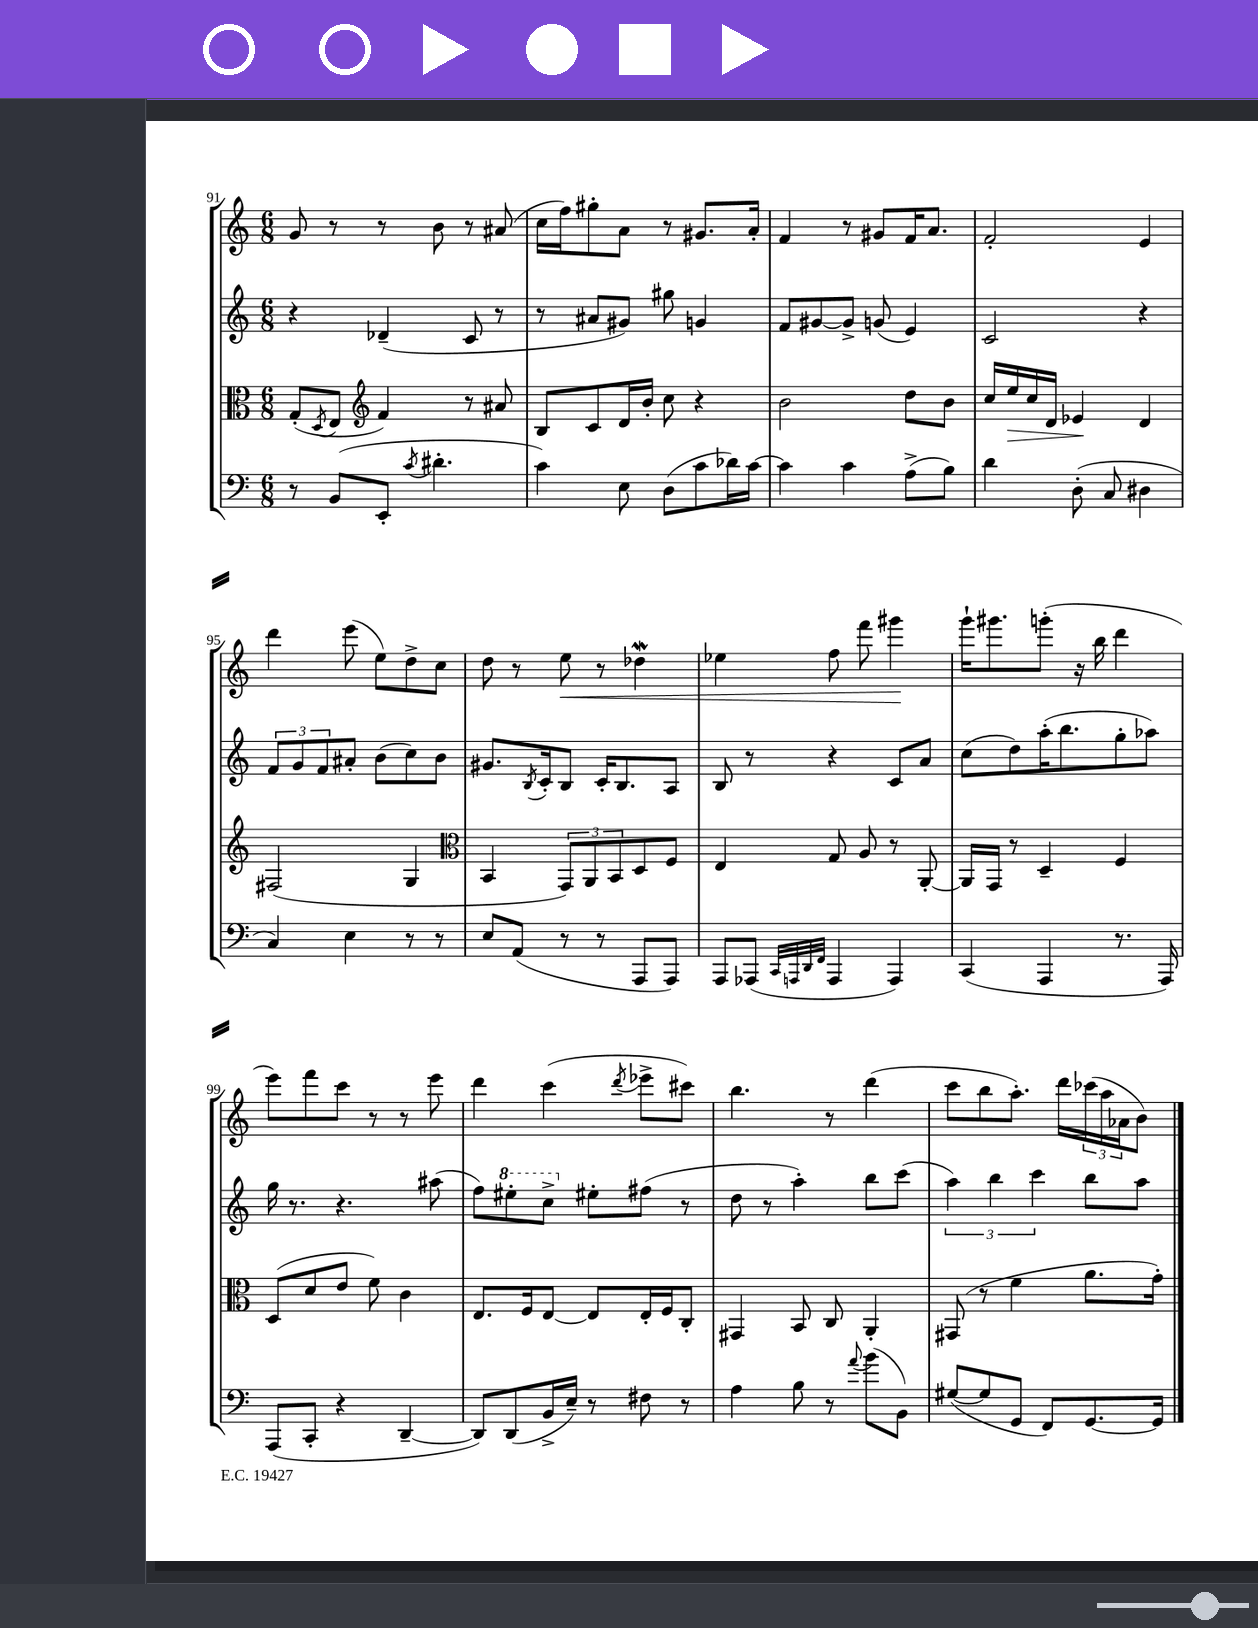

**kern	**kern	**dynam	**kern	**kern	**dynam
*part4	*part3	*part3	*part2	*part1	*part1
*staff4	*staff3	*staff3	*staff2	*staff1	*staff1
*clefF4	*clefC3	*	*clefG2	*clefG2	*
*k[]	*k[]	*	*k[]	*k[]	*
*M6/8	*M6/8	*	*M6/8	*M6/8	*
=91	=91	=91	=91	=91	=91
8r	(8G'/L	.	4r	8g/	.
.	8qD/	.	.	.	.
(8BB/L	8E/J	.	.	8r	.
*	*clefG2	*	*	*	*
8EE'/J	4f/)	.	(4d-X~/	8r	.
8qc/	.	.	.	.	.
4.d#X'\	.	.	.	8b\	.
.	8r	.	8c/	8r	.
.	8a#X/	.	8r	(8a#X/	.
=92	=92	=92	=92	=92	=92
4c\)	8B/L	.	8r	16cc\LL	.
.	.	.	.	16ff\J)	.
.	8c/	.	8a#X/L	8gg#X'\	.
8E\	16d/L	.	8g#X/J)	8a\J	.
.	16b'/JJ	.	.	.	.
(8D\L	8cc\	.	8gg#X\	8r	.
8c\	4r	.	4gn/	8.g#X/L	.
16d-X\L)	.	.	.	.	.
[16c\JJ	.	.	.	16a'/Jk	.
=93	=93	=93	=93	=93	=93
4c\]	2b\	.	8f/L	4f/	.
.	.	.	[8g#X/	.	.
4c\	.	.	8g#^/J]	8r	.
.	.	.	(8gn/	8g#X/L	.
(8A^\L	8dd\L	.	4e/)	16f/K	.
.	.	.	.	8.a/J	.
8B\J)	8b\J	.	.	.	.
=94	=94	=94	=94	=94	=94
4d\	16cc/LL	.	2c/	2f'/	.
!	!	!LO:HP:b	!	!	!
.	16ee/	>	.	.	.
.	16cc/	.	.	.	.
.	16d/JJ	.	.	.	.
(8D'\	4e-X/	.	.	.	.
8C/	.	.	.	.	.
4D#X\	4d/	]	4r	4e/	.
!!LO:LB:g=z
=95	=95	=95	=95	=95	=95
4C/)	(2F#X/	.	12f/L	4ddd\	.
.	.	.	12g/	.	.
.	.	.	12f/	.	.
4E\	.	.	8a#X'/J	(8eee\	.
.	.	.	(8b\L	8ee\L)	.
8r	4G/	.	8cc\)	8dd^\	.
8r	.	.	8b\J	8cc\J	.
=96	=96	=96	=96	=96	=96
*	*clefC3	*	*	*	*
8E/L	4BB/	.	8.g#X/L	8dd\	.
(8AA/J	.	.	.	8r	.
.	.	.	8qB/	.	.
.	.	.	16c'/k	.	.
!	!	!	!	!	!LO:HP:b
8r	12GG/L)	.	8B/J	8ee\	<
.	12AA/	.	.	.	.
8r	.	.	16c'/KL	8r	.
.	12BB/	.	.	.	.
.	.	.	8.B/	.	.
8AAA/L	8D/	.	.	4dd-Xw\	.
8AAA/J)	8F/J	.	8A/J	.	.
=97	=97	=97	=97	=97	=97
8AAA/L	4E/	.	8B/	4ee-X\	.
(8AAA-X/J	.	.	8r	.	.
32qqCC/LLL	.	.	.	.	.
32qqAAAn/	.	.	.	.	.
32qqDD/	.	.	.	.	.
32qqFF/JJJ	.	.	.	.	.
4AAA/	8G/	.	4r	8ff\	.
.	8A/	.	.	8fff\	.
4AAA/)	8r	.	8c/L	4ggg#X\	.
.	[8AA'/	.	8a/J	.	.
.	.	.	.	.	[
=98	=98	=98	=98	=98	=98
(4CC/	16AA/LL]	.	(8cc\L	16ggg`\KL	.
.	16GG/JJ	.	.	8.ggg#X\	.
.	8r	.	8dd\)	.	.
4AAA/	4D~/	.	(16aa'\K	(8gggn'\J	.
.	.	.	8.bb\	.	.
.	.	.	.	16r	.
.	.	.	.	16bb\	.
8.r	4F/	.	8gg'\	4ddd\	.
.	.	.	8aa-X\J)	.	.
16AAA/)	.	.	.	.	.
!!LO:LB:g=z
=99	=99	=99	=99	=99	=99
(8AAA/L	(8D/L	.	16gg\	8eee\L)	.
.	.	.	8.r	.	.
8CC'/J	8d/	.	.	8fff\	.
4r	8e/J	.	4.r	8ccc\J	.
.	8f\)	.	.	8r	.
[4DD~/	4c\	.	.	8r	.
.	.	.	(8aa#X\	8eee\	.
=100	=100	=100	=100	=100	=100
8DD/L])	8.E/L	.	8ff\L)	4ddd\	.
*	*	*	*8va	*	*
(8DD/	.	.	8eee#X'\	.	.
.	16F/k	.	.	.	.
16BB^/L	[8E/J	.	8ccc^\J	(4ccc\	.
16E~/JJ)	.	.	.	.	.
*	*	*	*X8va	*	*
8r	8E/L]	.	8ee#X'\L	.	.
.	.	.	.	8qddd/	.
8F#X\	16E'/L	.	(8ff#X\J	8eee-X^\L	.
.	16F/J	.	.	.	.
8r	8C'/J	.	8r	8ccc#X\J)	.
=101	=101	=101	=101	=101	=101
4A\	4GG#X/	.	8dd\	4.bb\	.
.	.	.	8r	.	.
8B\	8BB/	.	4aa'\)	.	.
8r	8C/	.	.	8r	.
8qqa/	.	.	.	.	.
(8b\L	4AA'/	.	8bb\L	(4ddd\	.
8BB\J)	.	.	(8ccc\J	.	.
=102	=102	=102	=102	=102	=102
([8G#X/L	(8GG#X/	.	6aa\)	8ccc\L	.
8G#/]	8r	.	.	8bb\	.
.	.	.	6bb\	.	.
8GG/J	4f\	.	.	8.aa'\J)	.
.	.	.	6ccc\	.	.
8FF/L)	.	.	.	.	.
.	.	.	.	16ddd\LL	.
[8.GG/	8.a\L	.	8bb\L	(24ccc-X\	.
.	.	.	.	24aa\	.
.	.	.	.	24a-X\J	.
.	.	.	8aa\J	8b\J)	.
16GG/Jk]	16g'\Jk)	.	.	.	.
==	==	==	==	==	==
*-	*-	*-	*-	*-	*-
